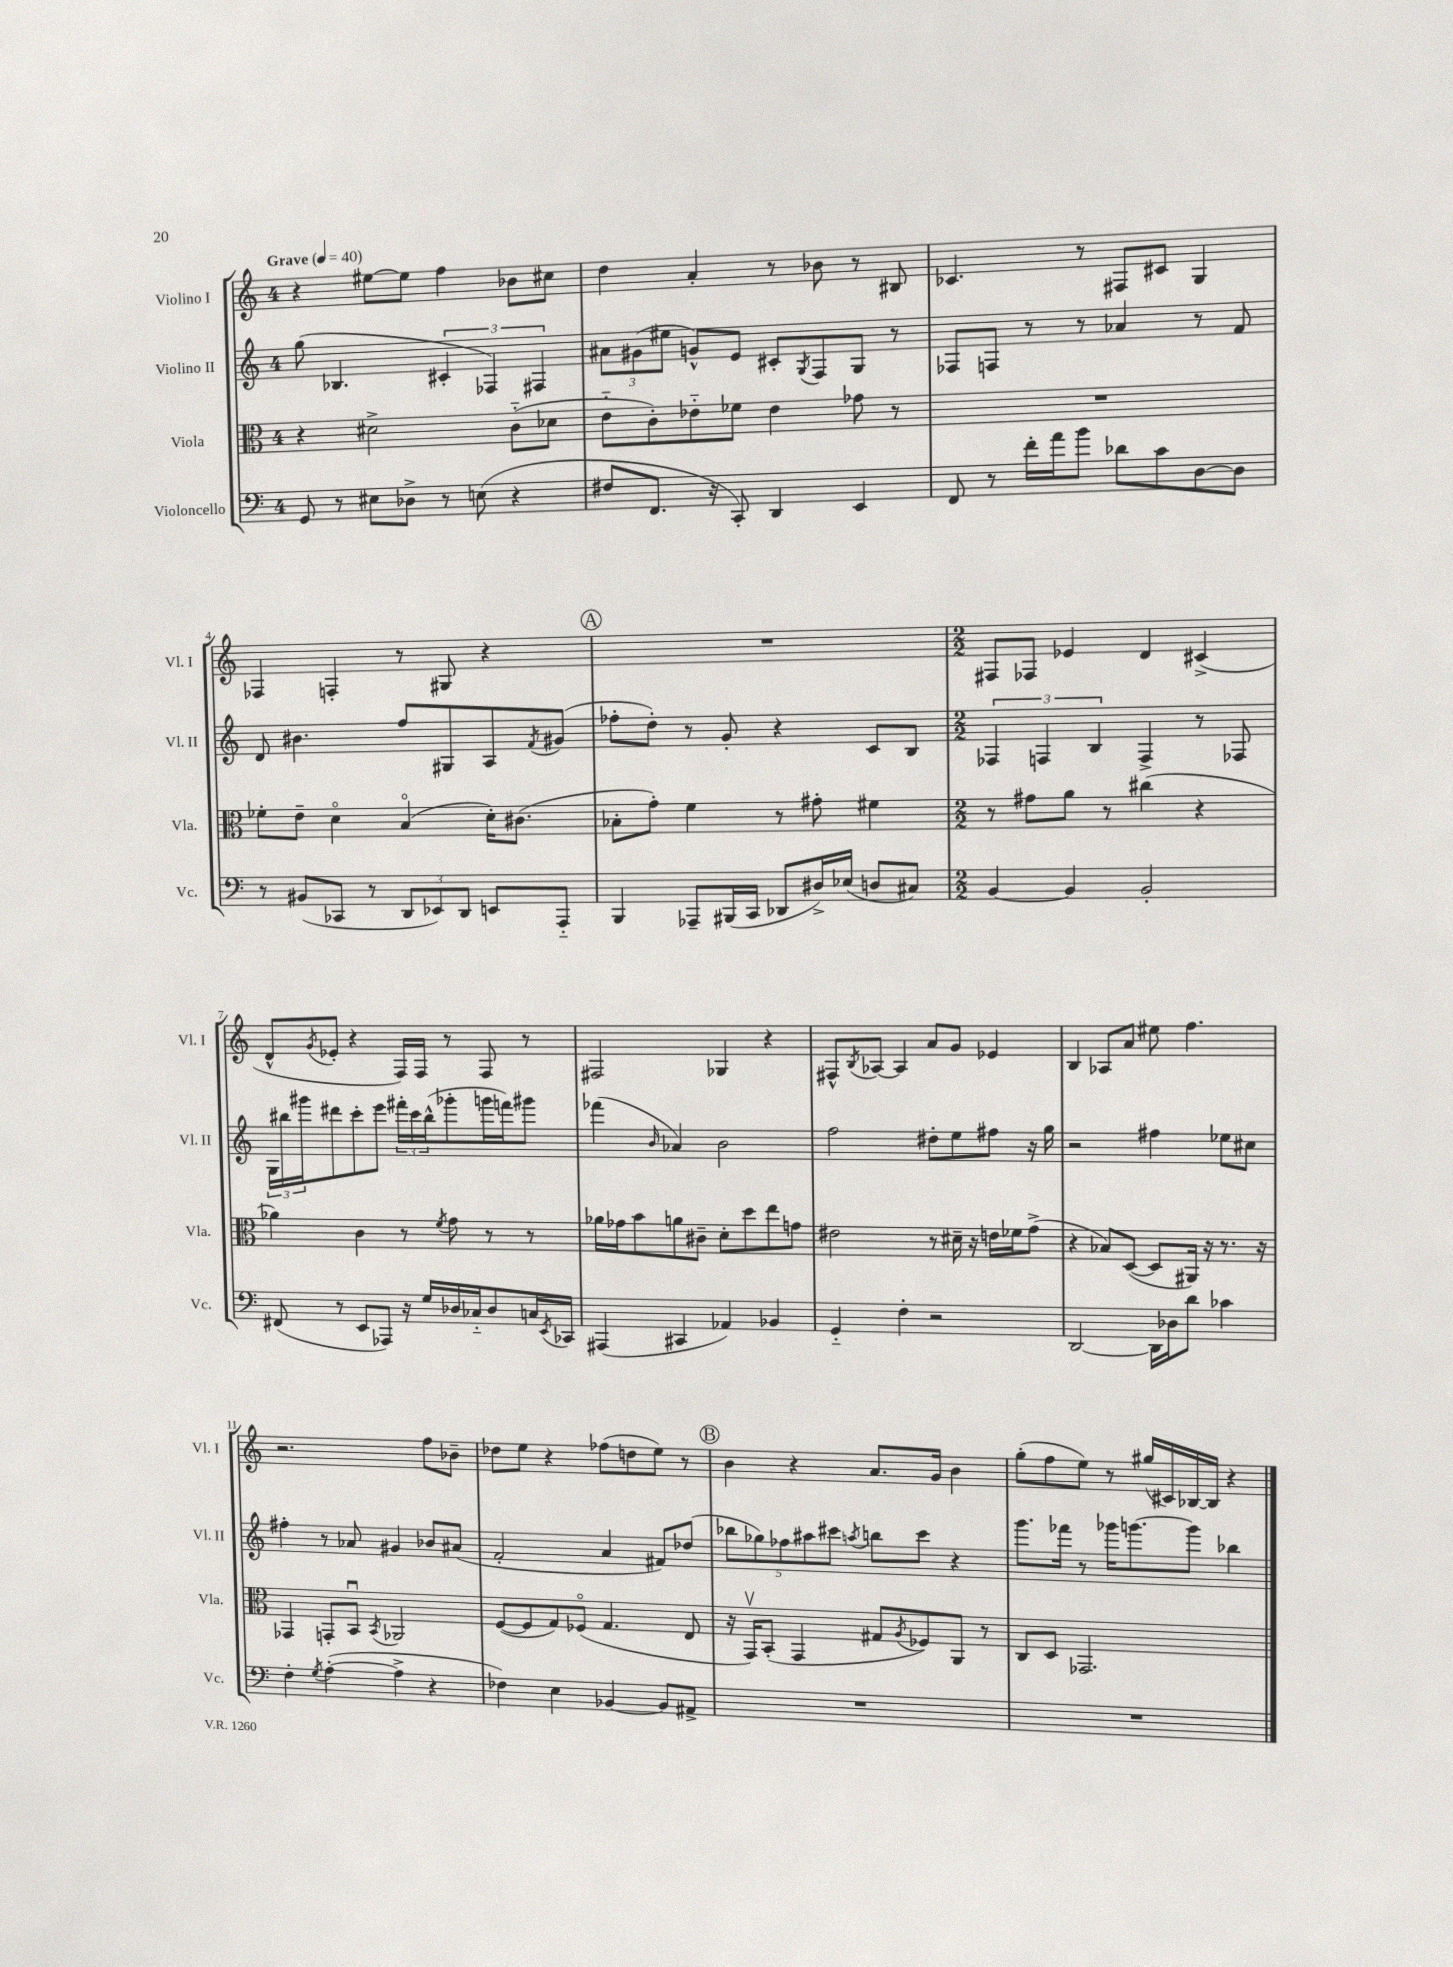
<<
\new StaffGroup <<
\new Staff = "s0" \with { instrumentName = "Violino I" shortInstrumentName = "Vl. I" } {
    \clef treble \key c \major \once \override Staff.TimeSignature.style = #'single-digit \time 4/4 \tempo "Grave" 4 = 40
    r4 eis''8~ eis''8 f''4 bes'8 cis''8 |
    d''4 a'4-. r8 bes'8 r8 bis8 |
    ces'4. r8 fis8 cis'8 g4 |
    fes4 f4-. r8 gis8 r4 |
    \mark \markup { \circle "A" } R1 |
    \numericTimeSignature \time 2/2 fis8 fes8 ees'4 d'4 cis'4->( |
    d'8-^ \acciaccatura { g'8 } ees'8-. r4 f16) f16 r8 f8 r8 |
    fis2 ges4 r4 |
    fis8-^ \acciaccatura { b8 } aes8~ aes4 a'8 g'8 ees'4 |
    b4 aes8 a'8 eis''8 f''4. |
    r2. f''8 bes'8-- |
    des''8 e''8 r4 fes''8( d''8 e''8) r8 |
    \mark \markup { \circle "B" } b'4 r4 a'8. g'16 b'4 |
    g''8-.( f''8 e''8) r8 gis''16( cis'16) bes16~ bes16 r4 \bar "|." |
}
\new Staff = "s1" \with { instrumentName = "Violino II" shortInstrumentName = "Vl. II" } {
    \clef treble \key c \major \once \override Staff.TimeSignature.style = #'single-digit \time 4/4
    g''8( bes4. \tuplet 3/2 { cis'4-. fes4) fis4 } |
    \tuplet 3/2 { ais'8 gis'8( eis''8 } g'8-^) e'8 cis'8-. \acciaccatura { g8 } f8 g8 r8 |
    fes8 f8 r8 r8 aes'4 r8 f'8 |
    d'8 bis'4. f''8 gis8 a8 \acciaccatura { f'8 } gis'8( |
    \mark \markup { \circle "A" } fes''8-. d''8-.) r8 g'8-. r4 c'8 b8 |
    \numericTimeSignature \time 2/2 \tuplet 3/2 { fes4 f4 b4 } f4-> r8 fes8 |
    \tuplet 3/2 { g16 bis''16 gis'''16 } dis'''8 c'''8-. e'''8 \tuplet 3/2 { fis'''16-. c'''16 bis''16-^( } ges'''8-. g'''16 f'''16) gis'''8 |
    fes'''4( \grace { b'16 } aes'4) b'2 |
    f''2 dis''8-. e''8 fis''8 r16 g''16 |
    r2 fis''4 ees''8 cis''8 |
    fis''4-. r8 aes'8 gis'4 bes'8 ais'8( |
    f'2-. a'4 fis'8) des''8( |
    \mark \markup { \circle "B" } \tuplet 5/4 { bes''8 ges''8) fes''8 ais''8 cis'''8 } \acciaccatura { a''8 } b''8 cis'''8 r4 |
    g'''8. fes'''16 r8 ges'''16 g'''8.~ g'''8 bes''4 \bar "|." |
}
\new Staff = "s2" \with { instrumentName = "Viola" shortInstrumentName = "Vla." } {
    \clef alto \key c \major \once \override Staff.TimeSignature.style = #'single-digit \time 4/4
    r4 dis'2-> c'8-_( des'8 |
    e'8-_ c'8-.) ees'8-_ fes'8 ees'4 ges'8 r8 |
    R1 |
    fes'8-. e'8-- d'4\flageolet b4\flageolet( d'16-.) cis'8.( |
    \mark \markup { \circle "A" } bes8-. g'8-.) f'4 r8 gis'8-. fis'4 |
    \numericTimeSignature \time 2/2 r8 gis'8 a'8 r8 cis''4( r4 |
    aes'4) c'4 r8 \acciaccatura { f'8 } g'8 r8 r8 |
    aes'16 ges'16 b'8 a'8 cis'8-- d'8-. d''8 e''8 g'8 |
    eis'2 r8 dis'16-- r16 e'16 fes'16 g'8->( |
    r4 bes8) d8~( d8 ais,16) r16 r8. r16 |
    ges,4 g,8-. b,8\downbow \acciaccatura { b,8 } aes,2 |
    f8~( f8 g8) fes8\flageolet( g4. e8 |
    \mark \markup { \circle "B" } r16 g,16\upbow) b,8-.( g,4 gis8 \acciaccatura { a8 } fes8) a,8 r8 |
    c8 d8 ges,2. \bar "|." |
}
\new Staff = "s3" \with { instrumentName = "Violoncello" shortInstrumentName = "Vc." } {
    \clef bass \key c \major \once \override Staff.TimeSignature.style = #'single-digit \time 4/4
    g,8 r8 eis8 des8-> r8 e8( r4 |
    fis8 f,8. r16 c,8-.) d,4 e,4 |
    f,8 r8 f'16-. a'16 b'8 des'8 c'8 d8~ d8 |
    r8 bis,8( ces,8 r8 \tuplet 3/2 { d,8 ees,8) d,8 } e,8 a,,8-_ |
    \mark \markup { \circle "A" } b,,4 aes,,8-- bis,,16( c,16 des,8 dis16->) ees16( d8 cis8) |
    \numericTimeSignature \time 2/2 b,4~ b,4 b,2-. |
    fis,8( r8 e,8 aes,,8) r16 g16 des16 ces16-_ des8 c16 \acciaccatura { e,8 } ces,16 |
    ais,,4( cis,4 aes,4) bes,4 |
    g,4-_ f4-. r2 |
    d,2~ d,16 des16 d'8 ces'4 |
    f4-. \acciaccatura { g8 } a4~-.( a4-> r4 |
    fes4) e4 bes,4~ bes,8 ais,8-> |
    \mark \markup { \circle "B" } R1 |
    R1 \bar "|." |
}
>>
>>
